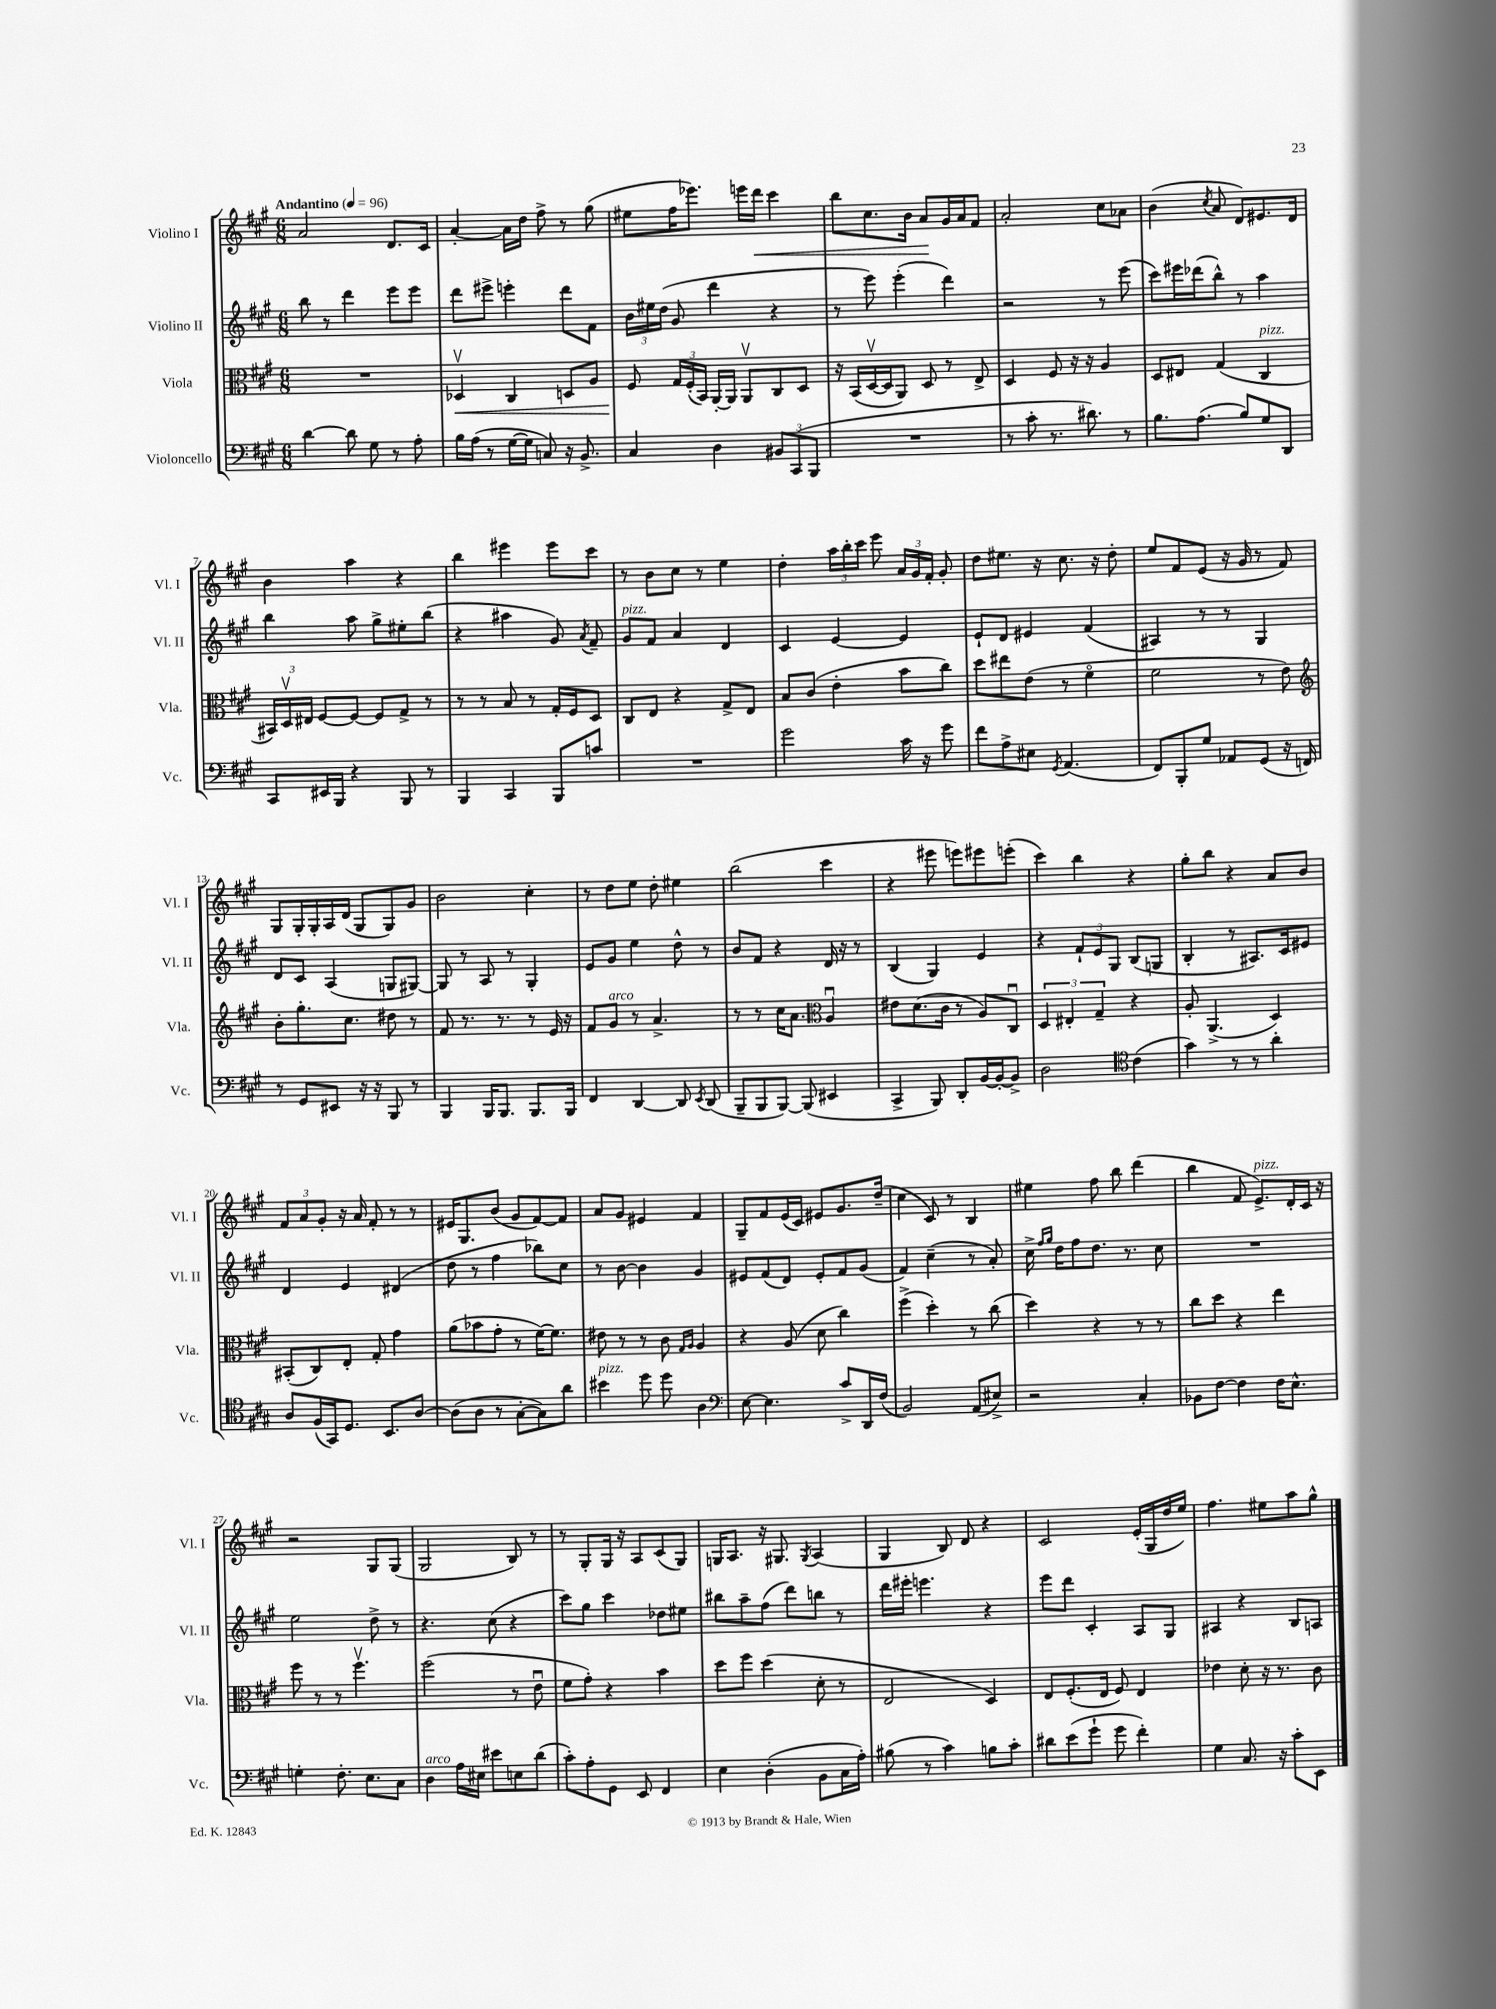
<<
\new StaffGroup <<
\new Staff = "s0" \with { instrumentName = "Violino I" shortInstrumentName = "Vl. I" } {
    \clef treble \key a \major \numericTimeSignature \time 6/8 \tempo "Andantino" 4 = 96
    \autoBeamOff a'2 d'8.[ cis'16] |
    a'4~-. a'16[ d''16] fis''8-> r8 gis''8( |
    eis''8[ fis''16 ees'''8.]) e'''16[ d'''16]\< cis'''4 |
    b''8[ cis''8. b'16] a'8[\! gis'16 a'16 fis'8] |
    a'2-. cis''8[ aes'8] |
    b'4( \acciaccatura { cis''8 } a'8 d'8[) eis'8. d'16] |
    b'4 a''4 r4 |
    b''4 eis'''4 eis'''8[ cis'''8] |
    r8 b'8[ cis''8] r8 e''4 |
    d''4-. \tuplet 3/2 { a''16[ b''16-. cis'''16] } e'''8 \tuplet 3/2 { a'16[ gis'16 fis'16]-. } gis'8-. |
    d''8[ eis''8.] r16 cis''8. r16 d''8-. |
    e''8[ fis'8 e'8]( r16 gis'16 r8 fis'8) |
    gis8[ gis16-. gis16-. a16 d'16]( gis8[ gis8) gis'8] |
    b'2 cis''4-. |
    r8 d''8[ e''8] d''8-. eis''4 |
    b''2( cis'''4 |
    r4 eis'''8 e'''8[) eis'''8 e'''8]-.( |
    cis'''4) b''4 r4 |
    gis''8[-. b''8] r4 a'8[ b'8] |
    \tuplet 3/2 { fis'8[ a'8 gis'8]-. } r16 a'16 fis'8-. r8 r8 |
    eis'16[ gis8. b'8]( gis'8[ fis'8~) fis'8] |
    a'8[ gis'8] eis'4 fis'4 |
    gis8[-- fis'8 e'16( cis'16]) eis'8[ gis'8. d''16]--( |
    cis''4 cis'8) r8 b4 |
    eis''4 fis''8 b''8 d'''4( |
    b''4 fis'8 e'8.[->^\markup { \italic "pizz." }) d'16-. cis'16] r16 |
    r2 gis8[ gis8]( |
    gis2 b8) r8 |
    r8 gis8[-. gis16] r16 a8[ cis'8( gis8]) |
    g16[ a8.] r16 gis8. \acciaccatura { gis8 } a4( |
    gis4 b8) d'8 r4 |
    cis'2 e'16[-.( gis16 d''16 e''16]) |
    fis''4. eis''8[ a''8 gis''8]-^ \bar "|." |
}
\new Staff = "s1" \with { instrumentName = "Violino II" shortInstrumentName = "Vl. II" } {
    \clef treble \key a \major \numericTimeSignature \time 6/8
    \autoBeamOff b''8 r8 d'''4 e'''8[ e'''8] |
    d'''8[ eis'''8]-> e'''4-. d'''8[ fis'8] |
    \tuplet 3/2 { b'16[ eis''16 d''16]( } gis'8 d'''4 r4 |
    r8 e'''8) e'''4-.( d'''4) |
    r2 r8 e'''8( |
    cis'''8[) eis'''16 des'''16( b''8]-^) r8 a''4 |
    b''4 a''8 gis''8[-> eis''8-. b''8]( |
    r4 ais''4 gis'8) \acciaccatura { a'8 } fis'8-- |
    gis'8[^\markup { \italic "pizz." } fis'8] a'4 d'4 |
    cis'4 e'4~ e'4 |
    e'8[-! d'8] eis'4 fis'4( |
    ais4) r8 r8 gis4 |
    d'8[ cis'8] a4( g8[ gis8]~) |
    gis8 r8 a8 r8 gis4-. |
    e'8[ gis'8] e''4 d''8-^ r8 |
    b'8[ fis'8] r4 d'16 r16 r8 |
    b4( gis4) e'4 |
    r4 \tuplet 3/2 { fis'8[-! e'8 gis8] } b8[( g8] |
    b4-. r8 ais8.[) cis'16 eis'8] |
    d'4 e'4 dis'4( |
    d''8 r8 fis''4 bes''8[) cis''8] |
    r8 b'8~ b'4 gis'4 |
    eis'8[ fis'8( d'8]) eis'8[-. fis'8 gis'8]( |
    fis'4) cis''4--( r8 a'8-.) |
    cis''16-> \grace { fis''16[ gis''16] } d''16[ fis''8 d''8.] r8. cis''8 |
    R2. |
    e''2 d''8-> r8 |
    r4. cis''8( r4 |
    cis'''8[) gis''8] cis'''4 des''8[ eis''8] |
    bis''8[ a''8-- fis''8]( d'''8[) b''8] r8 |
    d'''16[ eis'''16]-. e'''4. r4 |
    e'''8[ d'''8] cis'4-. a8[ gis8] |
    ais4 r4 b8[ a8] \bar "|." |
}
\new Staff = "s2" \with { instrumentName = "Viola" shortInstrumentName = "Vla." } {
    \clef alto \key a \major \numericTimeSignature \time 6/8
    \autoBeamOff R2. |
    des4\upbow\< cis4 d8[ a8] |
    fis8\! \tuplet 3/2 { gis16[ fis16-.( b,16]) } a,16[~-. a,16] a,8[\upbow cis8 d8] |
    r16 b,16[( d16~\upbow d16 a,8]) d8 r8 e8-> |
    d4 fis8 r16 r16 a4 |
    d8[ eis8] gis4( cis4^\markup { \italic "pizz." } |
    \tuplet 3/2 { bis,16[) d16\upbow eis16] } fis8[~ fis8]~ fis8[ gis8]-> r8 |
    r8 r8 b8 r8 gis16[-. fis16 d8] |
    cis8[ e8] r4 gis8[-> e8] |
    b8[ cis'8]( e'4-. b'8[ cis''8]) |
    d''8[ eis''8 e'8]( r8 fis'4\flageolet |
    fis'2 r8 e'8) |
    \clef treble b'8[-. gis''8.-. cis''8.] dis''8 r8 |
    fis'8 r8. r8. r8 e'16 r16 |
    fis'8[ gis'8]^\markup { \italic "arco" } r8 a'4.-> |
    r8 r8 cis''16[ a'8.] \clef alto a4\downbow |
    eis'8[ d'8.( cis'16] r8 a8[) cis8]\downbow |
    \tuplet 3/2 { d4 eis4-. gis4-- } r4 |
    a8-. a,4.->( d4) |
    bis,8[-.( cis8) e8]-. gis8-. gis'4 |
    a'8[( bes'8 gis'8]-. r8 fis'16[~) fis'8.] |
    eis'8 r8 r8 cis'8 \grace { gis16[ a16] } a4 |
    r4 a8( d'8 cis''4) |
    fis''4->( d''4-.) r8 cis''8( |
    d''4) r4 r8 r8 |
    cis''8[ d''8] r4 e''4 |
    fis''8 r8 r8 fis''4.\upbow |
    fis''2( r8 e'8\downbow |
    fis'8[ gis'8]-.) r4 b'4 |
    d''8[ fis''8] d''4( d'8-. r8 |
    e2 d4) |
    e8[ fis8.-.( e16] fis8) e4 |
    ees'4 d'8-. r16 r8. cis'8 \bar "|." |
}
\new Staff = "s3" \with { instrumentName = "Violoncello" shortInstrumentName = "Vc." } {
    \clef bass \key a \major \numericTimeSignature \time 6/8
    \autoBeamOff d'4~ d'8 gis8 r8 a8-. |
    b16[ a16]( r8 gis16[~ gis16] c8) r16 b,8.-> |
    cis4 d4 \tuplet 3/2 { bis,8[ cis,8( b,,8] } |
    R2. |
    r8 cis'8-. r8. dis'8.) r8 |
    b8.[ a8.]( b8[) gis8 d,8] |
    cis,8[ eis,16 b,,16] r4 b,,8 r8 |
    b,,4 cis,4 b,,8[ c'8] |
    R2. |
    gis'2 cis'16 r16 gis'8 |
    fis'8[ a8-> eis8] \acciaccatura { gis,8 } a,4.( |
    fis,8[) b,,8-. gis8] aes,8[ gis,8]( r16 f,16) |
    r8 gis,8[ eis,8] r16 r16 b,,8 r8 |
    b,,4 b,,16[ b,,8.] b,,8.[ b,,16] |
    fis,4 d,4~ d,8 \acciaccatura { e,8 } d,8( |
    b,,8[-- b,,8 b,,8]~) b,,8( eis,4 |
    cis,4-> b,,8) d,8[-. b,16~ b,16~-. b,8]-> |
    d2 \clef tenor cis'4( |
    gis'4) r8 r8 a'4-. |
    a8[ fis16( gis,16) d8.] b,8.[ a8]~ |
    a8[( a8] r8 gis8[~-. gis8) a'8] |
    bis'4^\markup { \italic "pizz." } d''8 d''8 a4 |
    \clef bass e8~ e4. cis'8[-> d,16 fis16]( |
    b,2) a,8[( eis8]->) |
    r2 cis4-. |
    bes,8[ fis8]~ fis4 fis16[ e8.]-^ |
    g4-. fis8.-. e8.[ cis8] |
    d4^\markup { \italic "arco" } a16[ eis16] eis'8[ e8 d'8]( |
    cis'8[-.) a8-. gis,8] e,8 fis,4 |
    e4 d4-.( b,8[ cis16 a16]-.) |
    bis8( r8 cis'4) b8[ cis'8]-. |
    dis'8[ e'8( gis'8]-! gis'8 fis'4-.) |
    gis4 cis8. r16 cis'8[-. e,8] \bar "|." |
}
>>
>>
